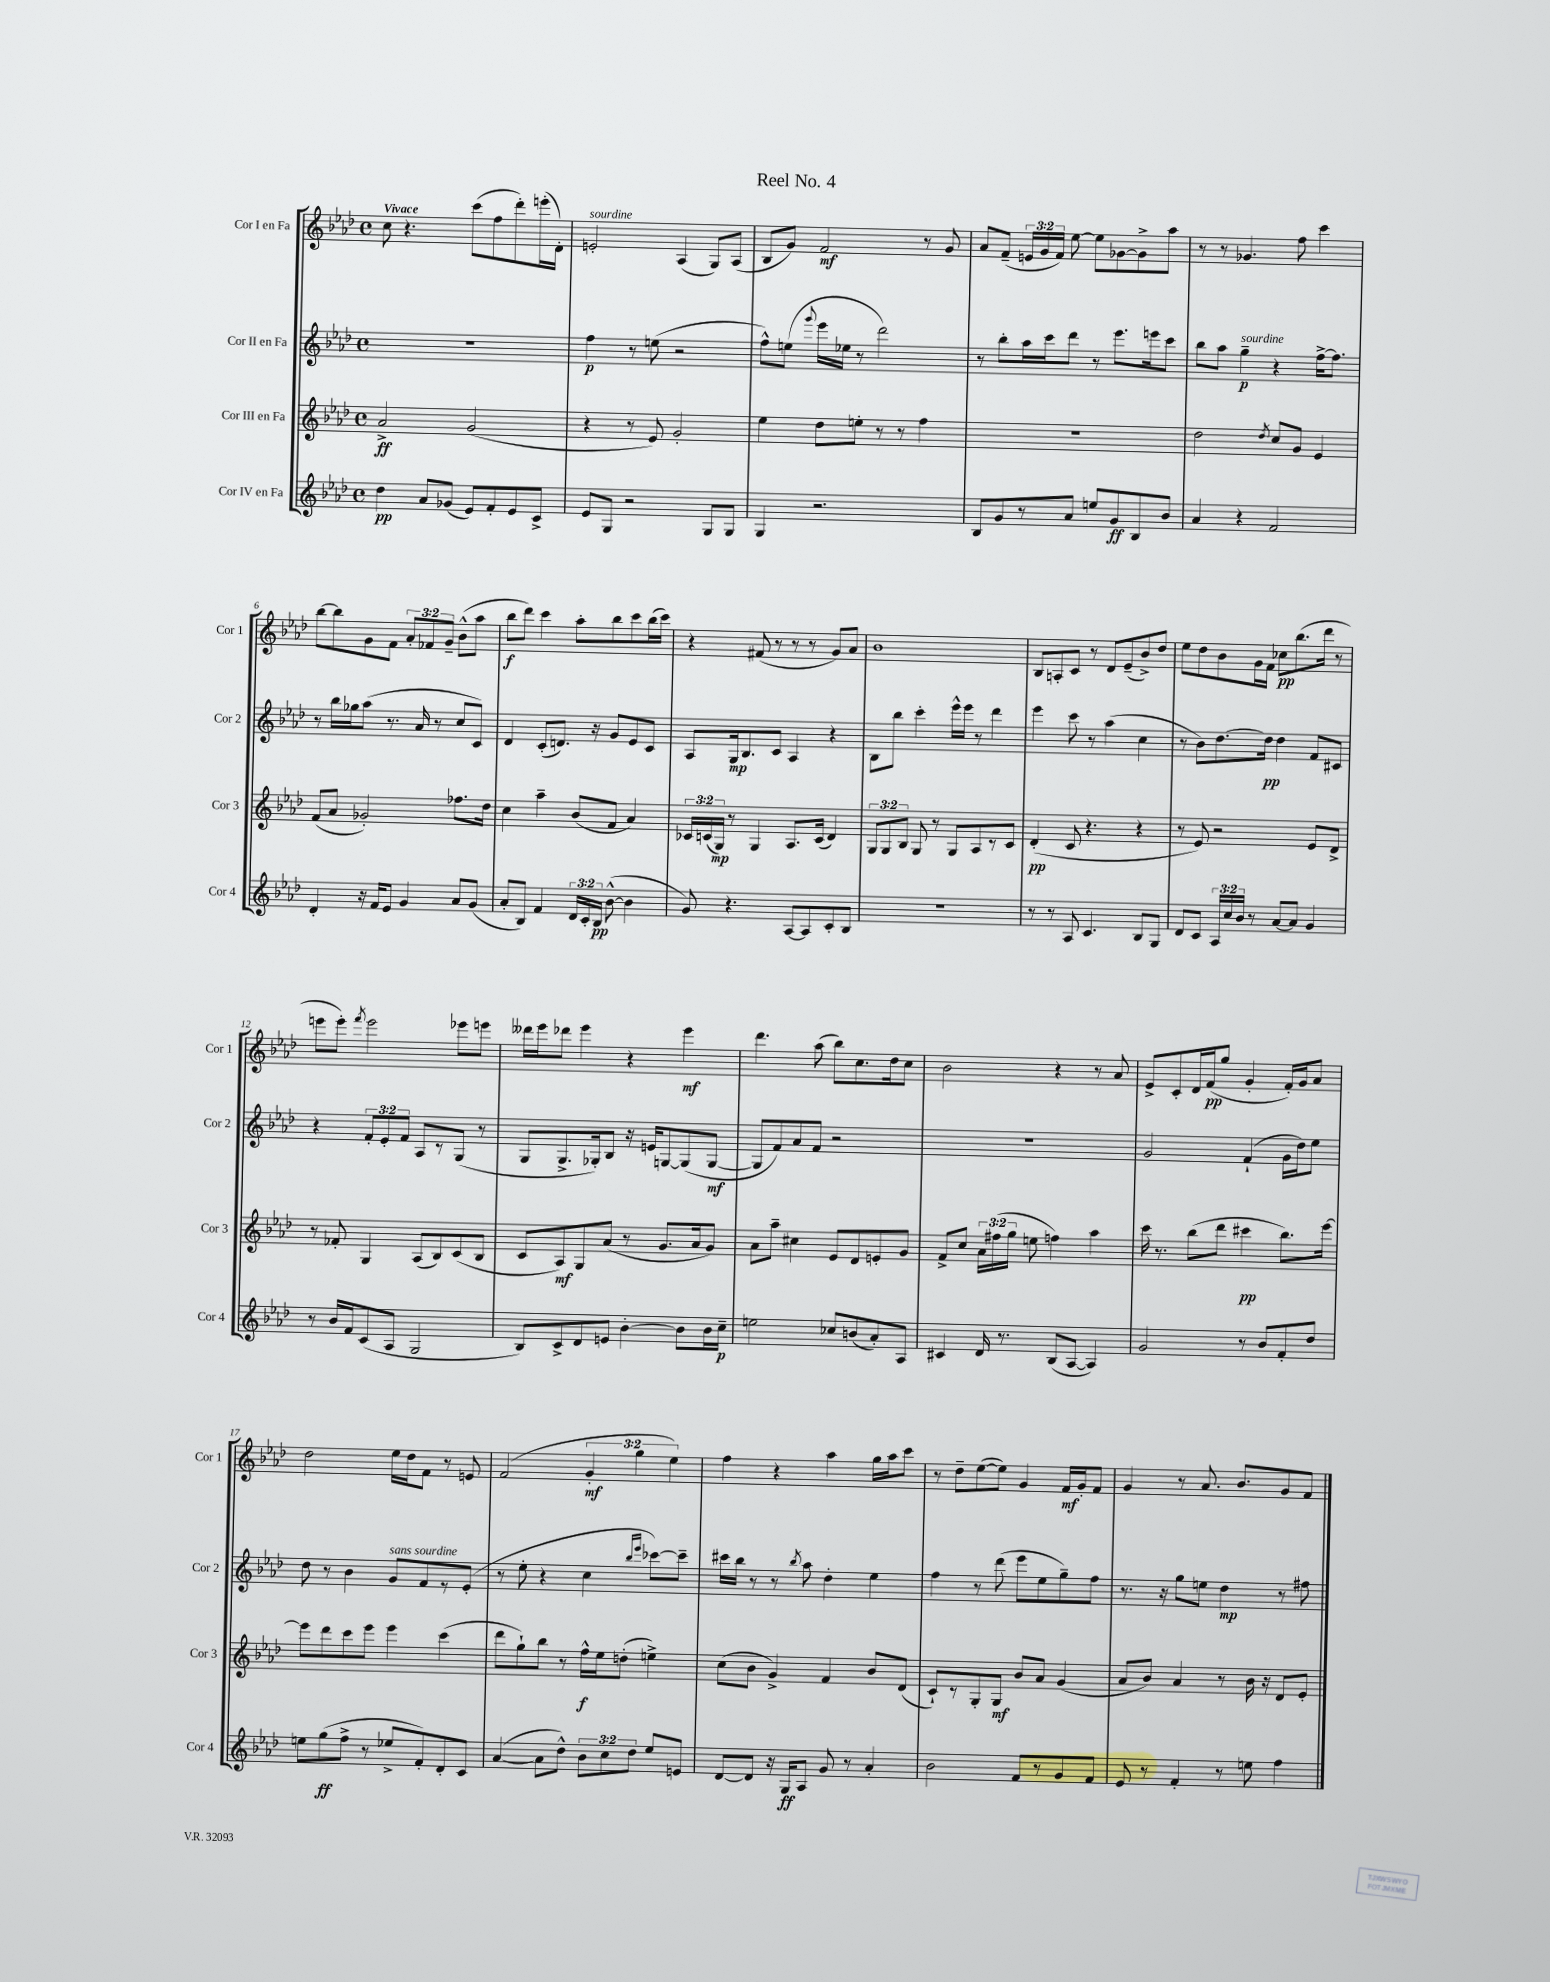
\header { title = "Reel No. 4" }
<<
\new StaffGroup <<
\new Staff = "s0" \with { instrumentName = "Cor I en Fa" shortInstrumentName = "Cor 1" } {
    \clef treble \key aes \major \defaultTimeSignature \time 4/4 \override Staff.TupletNumber.text = #tuplet-number::calc-fraction-text \tempo "Vivace"
    \autoBeamOff c''8 r4. c'''8[( f''8 des'''8-.) e'''16-.( des'16]-.) |
    e'2-.^\markup { \italic "sourdine" } aes4( g8[) aes8]( |
    bes8[ g'8]) f'2\mf r8 g'8 |
    aes'8[ f'8]--( \tuplet 3/2 { e'16[ g'16 f'16]) } ees''8~ ees''8[ ges'8~ ges'8-> aes''8] |
    r8 r8 ges'4. f''8 c'''4 |
    bes''8[~ bes''8 g'8 f'8] \tuplet 3/2 { aes'8[-. fes'8 g'8]-- } bes'8[-^( aes''8] |
    bes''8[\f des'''8]) c'''4 aes''8[-. bes''8 c'''8 bes''16( c'''16]) |
    r4 fis'8( r8 r8 r8 g'8[) aes'8] |
    bes'1 |
    bes8[ a8-. c'8] r8 des'8[ ees'8--( bes'8->) des''8] |
    ees''8[ des''8 bes'8 g'16 f'16] ces''8[\pp bes''8.( des'''16] r8 |
    e'''8[ e'''8]-.) \acciaccatura { f'''8 } e'''2 ees'''8[ e'''8] |
    deses'''16[ ees'''16 des'''8] ees'''4 r4 ees'''4\mf |
    des'''4. aes''8( bes''8[) c''8. des''16 c''8] |
    bes'2 r4 r8 aes'8 |
    ees'8[-> c'8-. des'16 f'16\pp( g''8] g'4-. f'16[-.) g'16 aes'8] |
    des''2 ees''16[ des''16 f'8] r8 e'8 |
    f'2( \tuplet 3/2 { g'4-.\mf g''4 ees''4) } |
    f''4 r4 aes''4 g''16[ aes''16 c'''8] |
    r8 des''8[-- ees''8~( ees''8]) g'4 f'16[\mf g'16-. f'8] |
    g'4 r8 aes'8. bes'8.[ g'8 f'8] \bar "|." |
}
\new Staff = "s1" \with { instrumentName = "Cor II en Fa" shortInstrumentName = "Cor 2" } {
    \clef treble \key aes \major \defaultTimeSignature \time 4/4 \override Staff.TupletNumber.text = #tuplet-number::calc-fraction-text
    \autoBeamOff R1 |
    f''4\p r8 e''8( r2 |
    f''8[-^) e''8]( \appoggiatura { g'''8 } ees'''16[ ees''16] r8 des'''2) |
    r8 bes''8[-. aes''16 c'''16 des'''8] r8 ees'''8.[ e'''16 c'''8] |
    bes''8[ aes''8] g''4--\p^\markup { \italic "sourdine" } r4 f''16[~-> f''8.] |
    r8 bes''16[ ges''16 aes''8]( r8. aes'16 r8 c''8[ c'8]) |
    des'4 c'8[-.( d'8.]) r16 g'8[ ees'8 c'8] |
    aes8[ g16\mp bes8. c'8] aes4 r4 |
    bes8[ bes''8] c'''4-. ees'''16[-^ ees'''16] r8 des'''4 |
    ees'''4 c'''8 r8 aes''4( c''4 |
    r8 bes'8[) des''8.~ des''16]\pp des''4 f'8[ cis'8] |
    r4 \tuplet 3/2 { f'8[-. ees'8-. f'8] } aes8[ r8 g8]( r8 |
    g8[ g8.-> ges16-.) bes8] r16 e'16[ g8~ g8( g8]~\mf |
    g8[ f'8) aes'8 f'8] r2 |
    R1 |
    g'2 f'4-!( g'16[ des''16) ees''8] |
    des''8 r8 bes'4 g'8[^\markup { \italic "sans sourdine" } f'8 r8 ees'8]-.( |
    r8 ees''8-. r4 c''4 \grace { bes''16[ ees'''16] } ces'''8[~) ces'''8]-- |
    cis'''16[ bes''16] r8 r8 \acciaccatura { bes''8 } aes''8 des''4-. ees''4 |
    f''4 r8 des'''8( ees'''8[ ees''8 g''8--) f''8] |
    r8. r16 g''8[ e''8] des''4\mp r8 fis''8 \bar "|." |
}
\new Staff = "s2" \with { instrumentName = "Cor III en Fa" shortInstrumentName = "Cor 3" } {
    \clef treble \key aes \major \defaultTimeSignature \time 4/4 \override Staff.TupletNumber.text = #tuplet-number::calc-fraction-text
    \autoBeamOff aes'2->\ff g'2( |
    r4 r8 ees'8) g'2-. |
    ees''4 des''8[ e''8]-. r8 r8 f''4 |
    R1 |
    des''2 \acciaccatura { des''8 } c''8[ g'8] ees'4 |
    f'8[( aes'8] ges'2-.) fes''8.[ des''16] |
    c''4 aes''4-- bes'8[( f'8] aes'4) |
    \tuplet 3/2 { ces'16[ c'16( g16]\mp) } r8 g4 aes8.[ c'16]( des'4) |
    \tuplet 3/2 { g8[ g8 bes8] } g8 r8 g8[ aes8 r8 c'8] |
    des'4-.\pp( c'8 r4. r4 |
    r8 ees'8) r2 ees'8[ des'8]-> |
    r8 fes'8-. g4 aes8[( bes8) c'8( bes8] |
    c'8[ aes8\mf) g8 aes'8]( r8 g'8.[ aes'16 g'8]) |
    aes'8[ aes''8]-- cis''4 ees'8[ des'8 e'8-. g'8] |
    f'8[-> c''8] \tuplet 3/2 { aes'16[ fis''16( g''16] } e''8 f''4) aes''4 |
    c'''16 r8. bes''8[( des'''8] cis'''4\pp bes''8.[) ees'''16]~ |
    ees'''8[ des'''8 c'''8 ees'''8] ees'''4 c'''4( |
    des'''8[ g''8-!) bes''8] r8 f''16[-^\f ees''16 d''8]-.( e''4->) |
    c''8[( bes'8] g'4->) f'4 bes'8[ des'8]( |
    c'8[-!) r8 g8-. g8]\mf bes'8[ aes'8] g'4( |
    aes'8[ bes'8]) aes'4 r8 bes'16 r16 des'8[ ees'8]-. \bar "|." |
}
\new Staff = "s3" \with { instrumentName = "Cor IV en Fa" shortInstrumentName = "Cor 4" } {
    \clef treble \key aes \major \defaultTimeSignature \time 4/4 \override Staff.TupletNumber.text = #tuplet-number::calc-fraction-text
    \autoBeamOff des''4\pp aes'8[ ges'8]( ees'8[) f'8-. ees'8 c'8]-> |
    ees'8[ g8] r2 g8[ g8] |
    g4 r2. |
    bes8[ g'8 r8 aes'8] e''8[ g'8\ff bes8 bes'8] |
    aes'4 r4 f'2 |
    des'4-. r16 f'16[ ees'8] g'4 aes'8[ g'8]( |
    aes'8[-. bes8]) f'4 \tuplet 3/2 { des'16[ c'16-. bes16]\pp } bes'8~-^( bes'4 |
    g'8) r4. aes8[~ aes8 c'8-. bes8] |
    R1 |
    r8 r8 aes8 c'4. bes8[ g8] |
    des'8[ c'8] \tuplet 3/2 { aes16[ c''16 bes'16] } r8 aes'8[~ aes'8] g'4 |
    r8 bes'16[ f'16 c'8( aes8] g2 |
    bes8[) c'8-> des'8 e'8] bes'4~-. bes'8[ bes'16 c''16]--\p |
    e''2 ces''8[ b'8( aes'8-.) aes8] |
    cis'4 des'16 r8. bes8[( aes8]~ aes4) |
    g'2 r8 bes'8[ f'8-. des''8] |
    e''8[ g''8\ff( f''8]-> r8 ees''8[-> f'8-.) des'8-. c'8] |
    aes'4~( aes'8[ des''8]-^) \tuplet 3/2 { bes'8[ c''8 des''8] } ees''8[ e'8] |
    des'8[~ des'8] r16 g16[\ff aes8] g'8 r8 aes'4-. |
    bes'2 f'8[ r8 g'8 f'8] |
    ees'8 r8 f'4-. r8 e''8 f''4 \bar "|." |
}
>>
>>
